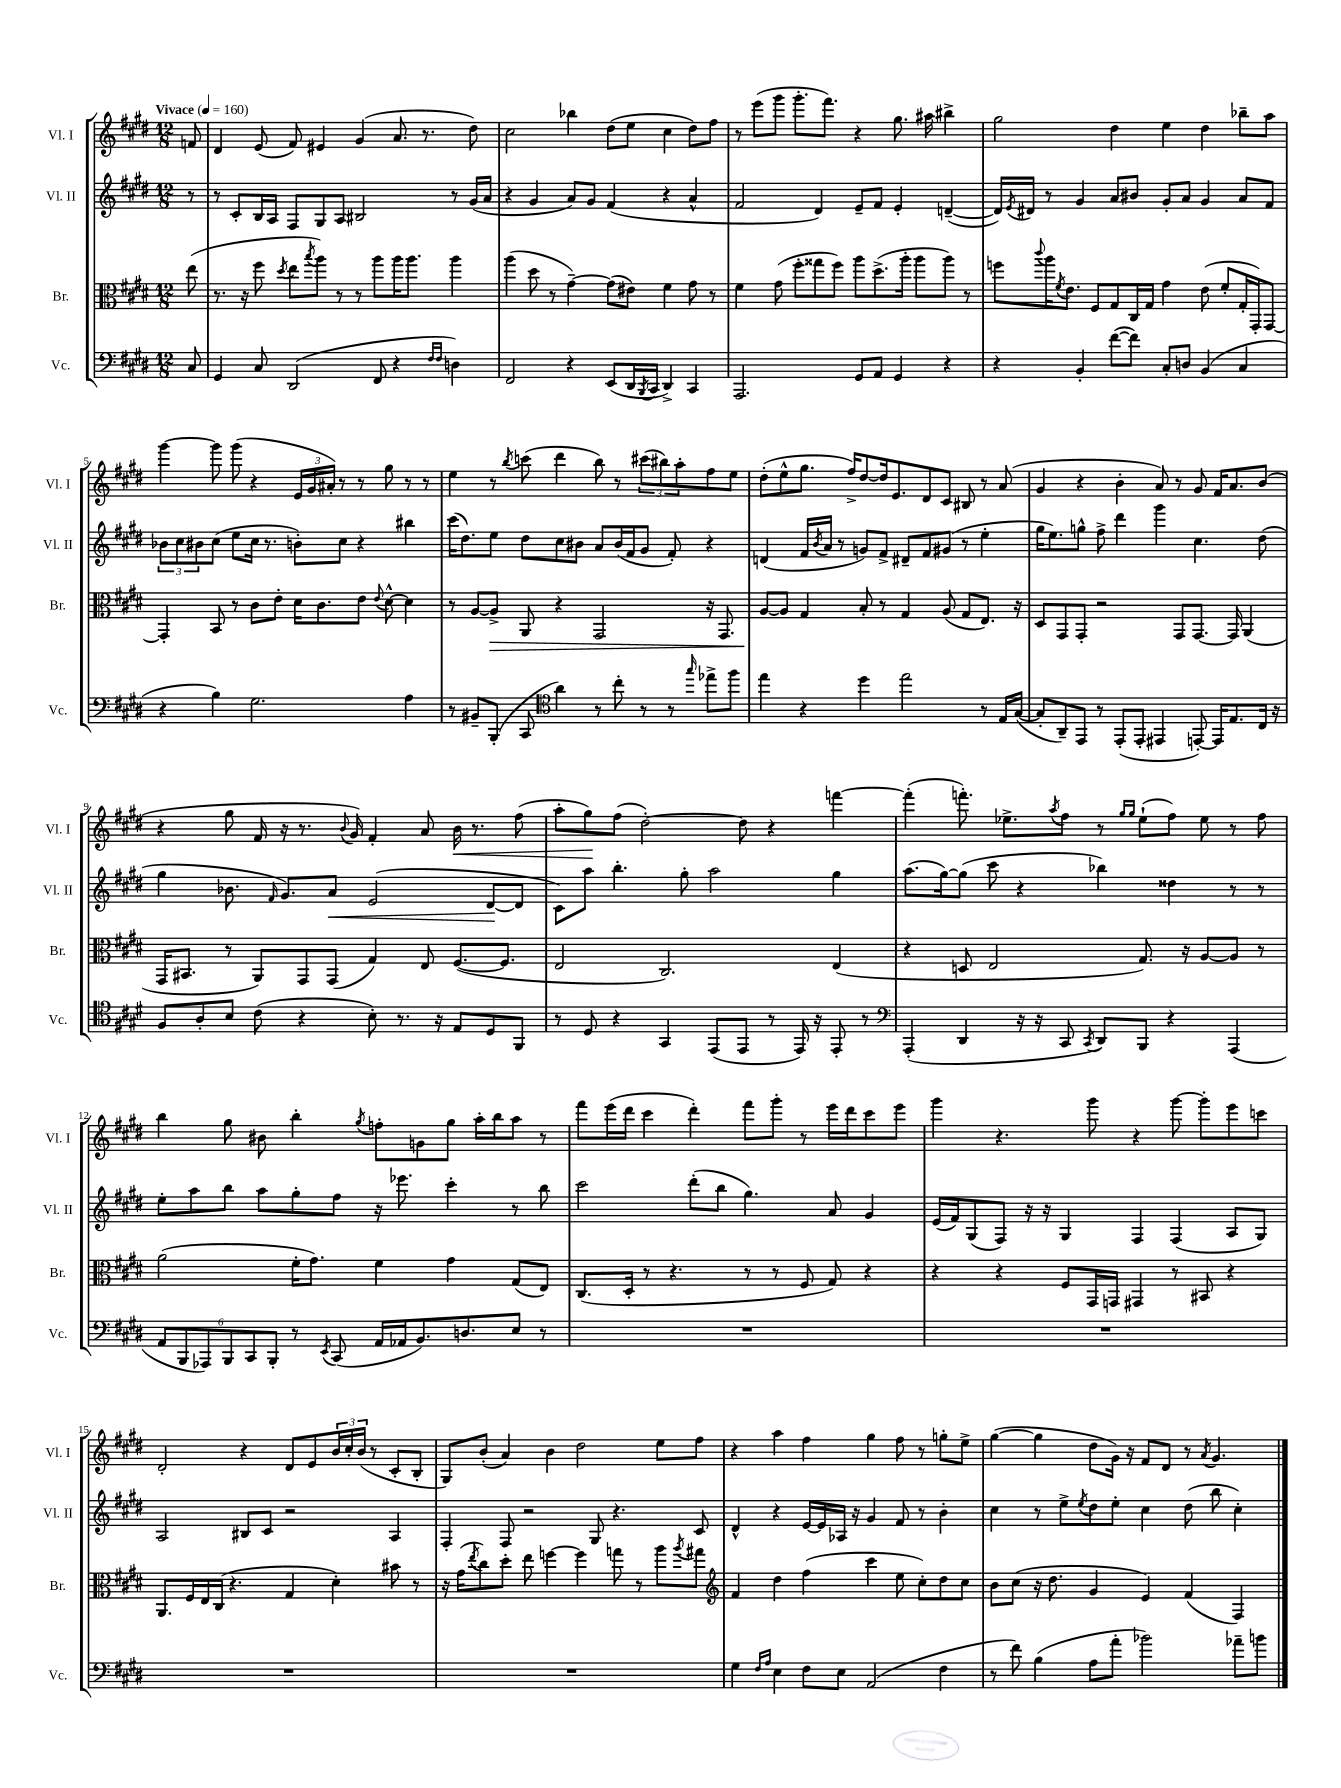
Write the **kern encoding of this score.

**kern	**kern	**dynam	**kern	**dynam	**kern	**dynam
*part4	*part3	*part3	*part2	*part2	*part1	*part1
*staff4	*staff3	*staff3	*staff2	*staff2	*staff1	*staff1
*I"Vc.	*I"Br.	*	*I"Vl. II	*	*I"Vl. I	*
*I'Vc.	*I'Br.	*	*I'Vl. II	*	*I'Vl. I	*
*clefF4	*clefC3	*	*clefG2	*	*clefG2	*
*k[f#c#g#d#]	*k[f#c#g#d#]	*	*k[f#c#g#d#]	*	*k[f#c#g#d#]	*
*M12/8	*M12/8	*	*M12/8	*	*M12/8	*
*MM160	*MM160	*	*MM160	*	*MM160	*
=	=	=	=	=	=	=
!	!	!	!	!	!LO:TX:a:B:t=Vivace	!
8C#/	(8ee\	.	8r	.	8fn/	.
=1	=1	=1	=1	=1	=1	=1
4GG#/	8.r	.	8r	.	4d#/	.
.	.	.	8c#'/L	.	.	.
.	16r	.	.	.	.	.
8C#/	8ff#\	.	16B/L	.	(8e/	.
.	.	.	16A/JJ	.	.	.
.	8qdd#/	.	.	.	.	.
(2DD#/	8ee\L	.	8F#/L	.	8f#/)	.
.	8qbb/	.	.	.	.	.
.	8aa\J)	.	8G#/	.	4e#X/	.
.	8r	.	8A/J	.	.	.
.	8r	.	2B#X/	.	(4g#/	.
8FF#/	8aa\L	.	.	.	.	.
4r	16aa\K	.	.	.	8.a/	.
.	8.aa\J	.	.	.	.	.
.	.	.	.	.	8.r	.
16qqF#/LL	.	.	.	.	.	.
16qqF#/JJ	.	.	.	.	.	.
4Dn\)	4aa\	.	8r	.	.	.
.	.	.	(16g#/LL	.	8dd#\)	.
.	.	.	16a/JJ	.	.	.
=2	=2	=2	=2	=2	=2	=2
2FF#/	(4aa\	.	4r	.	2cc#\	.
.	8dd#\	.	4g#/	.	.	.
.	8r	.	.	.	.	.
4r	[4g#~\)	.	8a/L)	.	4bb-X\	.
.	.	.	8g#/J	.	.	.
(8EE/L	(8g#\L]	.	(4f#/	.	(8dd#\L	.
16DD#/L	8e#X\J)	.	.	.	8ee\J	.
8qBBB/	.	.	.	.	.	.
16CC#/JJ	.	.	.	.	.	.
4DD#^/)	4f#\	.	4r	.	4cc#\	.
4CC#/	8g#\	.	4a^^/	.	8dd#\L)	.
.	8r	.	.	.	8ff#\J	.
=3	=3	=3	=3	=3	=3	=3
2.AAA/	4f#\	.	2f#/	.	8r	.
.	.	.	.	.	(8eee\L	.
.	(8g#\	.	.	.	8ggg#\J	.
.	8ff#'\L	.	.	.	8.ggg#'\L	.
.	8gg##X\	.	4d#/)	.	.	.
.	.	.	.	.	8.fff#\J)	.
.	8ff#\J)	.	.	.	.	.
8GG#/L	8aa\L	.	8e~/L	.	4r	.
8AA/J	(8.dd#^\	.	8f#/J	.	.	.
4GG#/	.	.	4e'/	.	8.gg#\	.
.	16aa'\Jk	.	.	.	.	.
.	8aa\L	.	.	.	.	.
.	.	.	.	.	16aa#X\	.
4r	8aa\J)	.	([4dn~/	.	4bb#X^\	.
.	8r	.	.	.	.	.
=4	=4	=4	=4	=4	=4	=4
4r	8ffn\L	.	16d/LL])	.	2gg#\	.
.	.	.	8qe/	.	.	.
.	.	.	16d#X/JJ	.	.	.
.	8qqccc#/	.	.	.	.	.
.	16aa\K	.	8r	.	.	.
.	8qf#/	.	.	.	.	.
.	8.e\J	.	.	.	.	.
4BB'/	.	.	4g#/	.	.	.
.	8F#/L	.	.	.	.	.
([8f#\L	8G#/	.	8a/L	.	4dd#\	.
8f#\J])	16C#/L	.	8b#X/J	.	.	.
.	16G#/JJ	.	.	.	.	.
8C#'/L	4g#\	.	8g#'/L	.	4ee\	.
8Dn/J	.	.	8a/J	.	.	.
(4BB/	(8e\	.	4g#/	.	4dd#\	.
.	8f#'/L	.	.	.	.	.
4C#/	16G#'/L	.	8a/L	.	8bb-X~\L	.
.	16GG#'/J)	.	.	.	.	.
.	[8GG#/J	.	8f#/J	.	8aa\J	.
!!LO:LB:g=z
=5	=5	=5	=5	=5	=5	=5
4r	4GG#'/]	.	12b-X\L	.	[4ggg#\	.
.	.	.	12cc#\	.	.	.
.	.	.	12b#X\	.	.	.
4B\)	8BB/	.	(8cc#\J	.	8ggg#\]	.
.	8r	.	8ee\L	.	(8ggg#\	.
2.G#\	8c#\L	.	16cc#\Jk	.	4r	.
.	.	.	8.r	.	.	.
.	8e'\J	.	.	.	.	.
.	16d#\KL	.	8bn'\L)	.	24e/LL	.
.	.	.	.	.	24g#/	.
.	8.c#\	.	.	.	.	.
.	.	.	.	.	24a#X'/JJ)	.
.	.	.	8cc#\J	.	8r	.
.	8e\J	.	4r	.	8r	.
.	8qqe/	.	.	.	.	.
.	[8d#^^\	.	.	.	8gg#\	.
4A\	4d#\]	.	4bb#X\	.	8r	.
.	.	.	.	.	8r	.
=6	=6	=6	=6	=6	=6	=6
8r	8r	.	(16ccc#\KL	.	4ee\	.
.	.	.	8.dd#\)	.	.	.
8BB#X~/L	[8A/L	.	.	.	.	.
!	!	!LO:HP:b	!	!	!	!
(8BBB'/J	8A^/J]	>	8ee\J	.	8r	.
.	.	.	.	.	8qbb/	.
8CC#/	8AA/	.	8dd#\L	.	(8cccn\	.
*clefC4	*	*	*	*	*	*
4a\)	4r	.	8cc#\	.	4ddd#\	.
.	.	.	8b#X\J	.	.	.
8r	2GG#/	.	8a/L	.	8bb\)	.
8cc#'\	.	.	(16b#/L	.	8r	.
.	.	.	16f#/J	.	.	.
8r	.	.	8g#/J	.	(12ccc#X\L	.
.	.	.	.	.	12bb#X\)	.
8r	.	.	8f#'/)	.	.	.
.	.	.	.	.	12aa'\	.
16qqgg#/	.	.	.	.	.	.
8ee-X^\L	16r	.	4r	.	8ff#\	.
.	8.GG#/	.	.	.	.	.
8ff#\J	.	.	.	.	8ee\J	.
=7	=7	=7	=7	=7	=7	=7
4ee\	[8A/L	.	(4dn/	.	(8dd#'\L	.
.	8A/J]	]	.	.	8ee^^\	.
4r	4G#/	.	16f#/LL	.	8.gg#\J	.
.	.	.	8qb/	.	.	.
.	.	.	16a/JJ	.	.	.
.	.	.	8r	.	.	.
.	.	.	.	.	16ff#^/KL)	.
4dd#\	8B'/	.	8gn/L)	.	[8dd#/	.
.	8r	.	8f#^/J	.	16dd#/k]	.
.	.	.	.	.	8.e/	.
2ee\	4G#/	.	8d#X~/L	.	.	.
.	.	.	8f#/	.	8d#/	.
.	(8A/	.	(8g#X/J	.	8c#/J	.
.	8G#/L	.	8r	.	8B#X/	.
8r	8.E/J)	.	4ee'\	.	8r	.
16E/LL	.	.	.	.	(8a/	.
([16G#/JJ	16r	.	.	.	.	.
=8	=8	=8	=8	=8	=8	=8
8G#'/L]	8D#/L	.	16gg#\KL	.	4g#/	.
.	.	.	8.ee\)	.	.	.
8AA~/)	8GG#/	.	.	.	.	.
8EE/J	8GG#'/J	.	8ggn^^\J	.	4r	.
8r	2r	.	8ff#^\	.	.	.
(8EE'/L	.	.	4ddd#\	.	4b'\	.
8EE'/J	.	.	.	.	.	.
4EE#X/	.	.	4ggg#\	.	8a/)	.
.	8GG#/L	.	.	.	8r	.
[8EEn'/)	[8.GG#/J	.	4.cc#\	.	8g#/	.
16EE/KL]	.	.	.	.	16f#/KL	.
8.E/	16GG#/]	.	.	.	8.a/	.
.	(4AA/	.	.	.	.	.
16C#/Jk	.	.	(8dd#\	.	(8b/J	.
16r	.	.	.	.	.	.
!!LO:LB:g=z
=9	=9	=9	=9	=9	=9	=9
8F#/L	16GG#/KL	.	4gg#\	.	4r	.
.	8.BB#X/J	.	.	.	.	.
8A'/	.	.	.	.	.	.
8B/J	8r	.	8.b-X\	.	8gg#\	.
(8c#\	8AA/L)	.	.	.	16f#/	.
.	.	.	16qqf#/	.	.	.
.	.	.	8.g#/L)	.	16r	.
4r	8GG#/	.	.	.	8.r	.
!	!	!	!	!LO:HP:b	!	!
.	(8GG#/J	.	8a/J	<	.	.
.	.	.	.	.	8qqb/	.
.	.	.	.	.	16g#/)	.
8B'\)	4G#/)	.	(2e/	.	4f#'/	.
8.r	.	.	.	.	.	.
.	8E/	.	.	.	8a/	.
16r	.	.	.	.	.	.
!	!	!	!	!	!	!LO:HP:b
8E/L	([8.F#/L	.	.	.	16b\	<
.	.	.	.	.	8.r	.
8D#/	.	.	[8d#/L	.	.	.
.	8.F#/J]	.	.	.	.	.
8FF#/J	.	.	8d#/J]	[	(8ff#\	.
=10	=10	=10	=10	=10	=10	=10
8r	2E/	.	8c#\L)	.	8aa'\L	.
8D#/	.	.	8aa\J	.	8gg#\)	.
4r	.	.	4.bb'\	.	(8ff#\J	[
.	.	.	.	.	[2dd#'\)	.
4GG#/	2.C#/)	.	.	.	.	.
.	.	.	8gg#'\	.	.	.
(8EE/L	.	.	2aa\	.	.	.
8EE/J	.	.	.	.	8dd#\]	.
8r	.	.	.	.	4r	.
16EE/)	.	.	.	.	.	.
16r	.	.	.	.	.	.
8EE'/	(4E/	.	4gg#\	.	[4fffn\	.
8r	.	.	.	.	.	.
=11	=11	=11	=11	=11	=11	=11
*clefF4	*	*	*	*	*	*
(4AAA'/	4r	.	(8.aa\L	.	(4fff'\]	.
.	.	.	[16gg#\k)	.	.	.
4DD#/	8Dn/	.	(8gg#\J]	.	8.fffn'\)	.
.	2E/	.	8ccc#\	.	.	.
.	.	.	.	.	8.ee-X^\L	.
16r	.	.	4r	.	.	.
16r	.	.	.	.	.	.
.	.	.	.	.	8qaa/	.
8CC#/	.	.	.	.	8ff#\J	.
8qCC#/	.	.	.	.	.	.
8DD#/L)	.	.	4bb-X\)	.	8r	.
.	.	.	.	.	16qqgg#/LL	.
.	.	.	.	.	16qqgg#/JJ	.
8BBB/J	8.G#/)	.	.	.	(8ee-`\L	.
4r	.	.	4dd##X\	.	8ff#\J)	.
.	16r	.	.	.	.	.
.	[8A/L	.	.	.	8ee-\	.
(4AAA/	8A/J]	.	8r	.	8r	.
.	8r	.	8r	.	8ff#\	.
!!LO:LB:g=z
=12	=12	=12	=12	=12	=12	=12
12AA/L	(2a\	.	8ee'\L	.	4bb\	.
12BBB/	.	.	.	.	.	.
.	.	.	8aa\	.	.	.
12AAA-X/)	.	.	.	.	.	.
12BBB/	.	.	8bb\J	.	8gg#\	.
12CC#/	.	.	.	.	.	.
.	.	.	8aa\L	.	8b#X\	.
12BBB'/J	.	.	.	.	.	.
8r	16f#'\KL	.	8gg#'\	.	4bb'\	.
.	8.g#\J)	.	.	.	.	.
8qEE/	.	.	.	.	.	.
(8CC#/	.	.	8ff#\J	.	.	.
.	.	.	.	.	8qgg#/	.
16AA/LL	4f#\	.	16r	.	8ffn'\L	.
16AA-X/J	.	.	8.eee-X\	.	.	.
8.BB/)	.	.	.	.	8gn\	.
.	4g#\	.	4ccc#'\	.	8gg#\J	.
8.Dn/	.	.	.	.	.	.
.	.	.	.	.	16aa'\LL	.
.	.	.	.	.	16bb\J	.
8E/J	(8G#/L	.	8r	.	8aa\J	.
8r	8E/J)	.	8bb\	.	8r	.
=13	=13	=13	=13	=13	=13	=13
1.r	(8.C#/L	.	2ccc#\	.	8fff#\L	.
.	.	.	.	.	(16eee\L	.
.	16D#'/Jk	.	.	.	16ddd#\JJ	.
.	8r	.	.	.	4ccc#\	.
.	4.r	.	.	.	.	.
.	.	.	(8ddd#'\L	.	4ddd#'\)	.
.	.	.	8bb\J	.	.	.
.	8r	.	4.gg#\)	.	8fff#\L	.
.	8r	.	.	.	8ggg#'\J	.
.	8F#/	.	.	.	8r	.
.	8G#/)	.	8a/	.	16eee\LL	.
.	.	.	.	.	16ddd#\J	.
.	4r	.	4g#/	.	8ccc#\	.
.	.	.	.	.	8eee\J	.
=14	=14	=14	=14	=14	=14	=14
1.r	4r	.	(16e/LL	.	4ggg#\	.
.	.	.	16f#/J)	.	.	.
.	.	.	(8G#/	.	.	.
.	4r	.	8F#/J)	.	4.r	.
.	.	.	16r	.	.	.
.	.	.	16r	.	.	.
.	8F#/L	.	4G#/	.	.	.
.	16GG#/L	.	.	.	8ggg#\	.
.	16GGn/JJ	.	.	.	.	.
.	4GG#X/	.	4F#/	.	4r	.
.	8r	.	(4F#/	.	[8ggg#\	.
.	8BB#X/	.	.	.	8ggg#'\L]	.
.	4r	.	8A/L	.	8eee\	.
.	.	.	8G#/J)	.	8cccn\J	.
!!LO:LB:g=z
=15	=15	=15	=15	=15	=15	=15
1.r	8.AA/L	.	2A/	.	2d#'/	.
.	16F#/L	.	.	.	.	.
.	16E/	.	.	.	.	.
.	(16C#/JJ	.	.	.	.	.
.	4.r	.	.	.	.	.
.	.	.	8B#X/L	.	4r	.
.	.	.	8c#/J	.	.	.
.	4G#/	.	2r	.	8d#/L	.
.	.	.	.	.	8e/	.
.	4d#'\)	.	.	.	24b/L	.
.	.	.	.	.	24cc#'/	.
.	.	.	.	.	(24b/JJ	.
.	.	.	.	.	8r	.
.	8b#X\	.	4A/	.	8c#'/L	.
.	8r	.	.	.	8B'/J	.
=16	=16	=16	=16	=16	=16	=16
1.r	16r	.	4F#'/	.	8G#/L)	.
.	(16g#\KL	.	.	.	.	.
.	8qee/	.	.	.	.	.
.	8cc#\)	.	.	.	(8b'/J	.
.	8dd#'\J	.	8F#/	.	4a/)	.
.	8ee\	.	2r	.	.	.
.	[4ffn\	.	.	.	4b\	.
.	4ff\]	.	.	.	2dd#\	.
.	.	.	8G#/	.	.	.
.	8ggn\	.	4.r	.	.	.
.	8r	.	.	.	.	.
.	8aa\L	.	.	.	8ee\L	.
.	8qaa/	.	.	.	.	.
.	8gg#X\J	.	8c#/	.	8ff#\J	.
=17	=17	=17	=17	=17	=17	=17
*	*clefG2	*	*	*	*	*
4G#\	4f#/	.	4d#^^/	.	4r	.
16qqF#/LL	.	.	.	.	.	.
16qqA/JJ	.	.	.	.	.	.
4E\	4dd#\	.	4r	.	4aa\	.
8F#\L	(4ff#\	.	[16e/LL	.	4ff#\	.
.	.	.	16e/]	.	.	.
8E\J	.	.	16A-X/JJ	.	.	.
.	.	.	16r	.	.	.
(2AA/	4ccc#\	.	4g#/	.	4gg#\	.
.	8ee\	.	8f#/	.	8ff#\	.
.	8cc#'\L)	.	8r	.	8r	.
4F#\	8dd#\	.	4b'\	.	8ggn'\L	.
.	8cc#\J	.	.	.	8ee^\J	.
=18	=18	=18	=18	=18	=18	=18
8r	8b\L	.	4cc#\	.	([4gg#\	.
8f#\)	(8cc#\J	.	.	.	.	.
(4B\	16r	.	8r	.	4gg#\]	.
.	8.dd#\	.	.	.	.	.
.	.	.	8ee^\L	.	.	.
.	.	.	8qee/	.	.	.
8A\L	4g#/	.	8dd#\	.	8dd#\L	.
8a'\J	.	.	8ee'\J	.	16g#\Jk)	.
.	.	.	.	.	16r	.
2b-X\)	4e/)	.	4cc#\	.	8f#/L	.
.	.	.	.	.	8d#/J	.
.	(4f#/	.	(8dd#\	.	8r	.
.	.	.	.	.	8qa/	.
.	.	.	8bb\	.	4.g#/	.
8a-X~\L	4F#/)	.	4cc#'\)	.	.	.
8bn\J	.	.	.	.	.	.
==	==	==	==	==	==	==
*-	*-	*-	*-	*-	*-	*-
